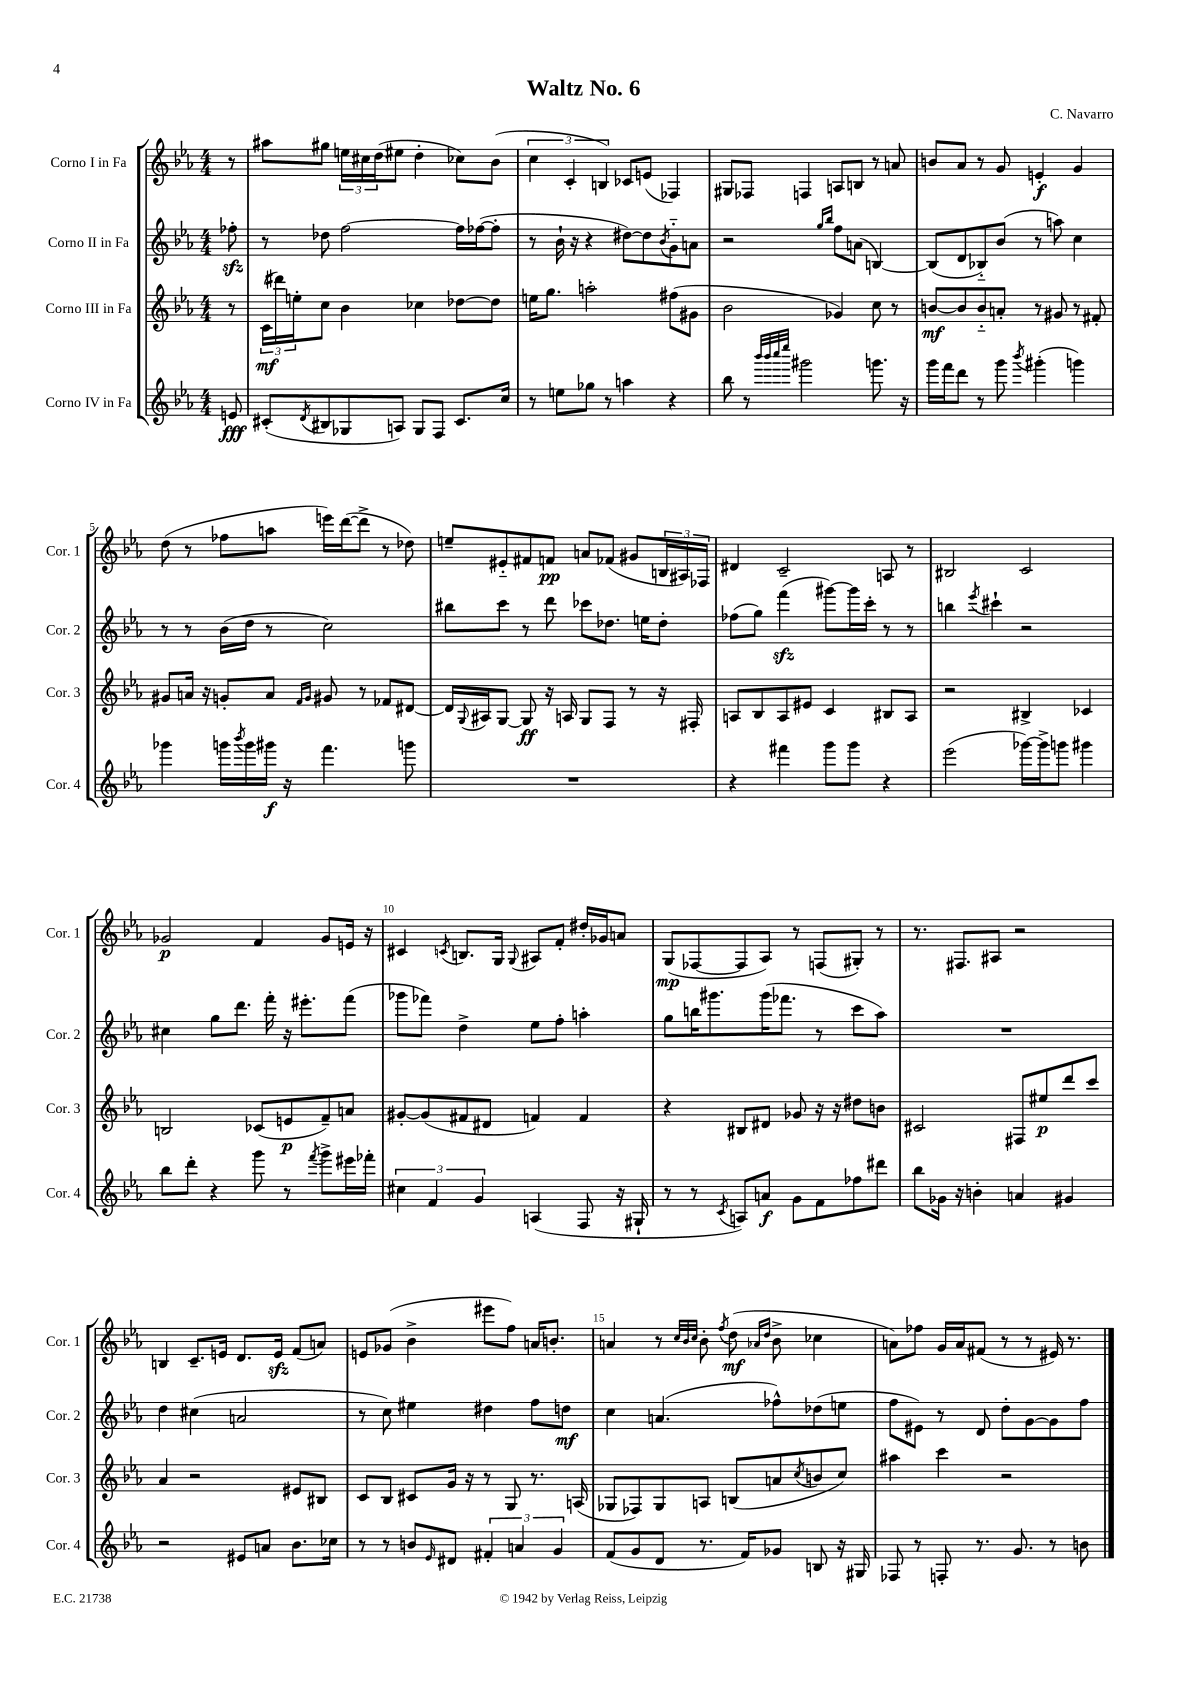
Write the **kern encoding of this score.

**kern	**dynam	**kern	**dynam	**kern	**dynam	**kern	**dynam
*part4	*part4	*part3	*part3	*part2	*part2	*part1	*part1
*staff4	*staff4	*staff3	*staff3	*staff2	*staff2	*staff1	*staff1
*I"Corno IV in Fa	*	*I"Corno III in Fa	*	*I"Corno II in Fa	*	*I"Corno I in Fa	*
*I'Cor. 4	*	*I'Cor. 3	*	*I'Cor. 2	*	*I'Cor. 1	*
*clefG2	*	*clefG2	*	*clefG2	*	*clefG2	*
*k[b-e-a-]	*	*k[b-e-a-]	*	*k[b-e-a-]	*	*k[b-e-a-]	*
*M4/4	*	*M4/4	*	*M4/4	*	*M4/4	*
=	=	=	=	=	=	=	=
8en/	fff	8r	.	8ff-Xzz'\	.	8r	.
=1	=1	=1	=1	=1	=1	=1	=1
(8c#X'/L	.	(24c\LL	mf	8r	.	8aa#X\L	.
.	.	24ddd#X\)	.	.	.	.	.
.	.	24een'\J	.	.	.	.	.
8qd/	.	.	.	.	.	.	.
8B#X/	.	8cc\J	.	8dd-X\	.	8gg#X\J	.
8G-X/	.	4b-\	.	[2ff\	.	24een\LL	.
.	.	.	.	.	.	24cc#X\	.
.	.	.	.	.	.	(24dd\J	.
8An/J)	.	.	.	.	.	8ee#X\J	.
8G-/L	.	4cc-X\	.	.	.	4dd'\	.
8F/J	.	.	.	.	.	.	.
8.c#/L	.	[8dd-X\L	.	16ff\LL]	.	8cc-X\L)	.
.	.	.	.	([16ff-X\J	.	.	.
.	.	8dd-\J]	.	8ff-'\J]	.	(8b-\J	.
16cc/Jk	.	.	.	.	.	.	.
=2	=2	=2	=2	=2	=2	=2	=2
8r	.	16een\KL	.	8r	.	6cc\	.
.	.	8.gg\J	.	.	.	.	.
8een\L	.	.	.	16b-`\	.	.	.
.	.	.	.	.	.	6c'/	.
.	.	.	.	16r	.	.	.
8gg-X\J	.	2aan'\	.	4r	.	.	.
.	.	.	.	.	.	6Bn/)	.
8r	.	.	.	.	.	.	.
4aan\	.	.	.	[8dd#X\L)	.	8c-X/L	.
.	.	.	.	8dd#\]	.	(8en/J	.
.	.	.	.	8qb-/	.	.	.
4r	.	(8ff#X\L	.	8g\	.	4F-X/)	.
.	.	8g#X\J	.	8an\J	.	.	.
=3	=3	=3	=3	=3	=3	=3	=3
8bb-\	.	2b-\	.	2r	.	8G#X/L	.
8r	.	.	.	.	.	8F-X/J	.
32qqbbb-/LLL	.	.	.	.	.	.	.
32qqbbb-/	.	.	.	.	.	.	.
32qqcccc/	.	.	.	.	.	.	.
32qqeeee-/JJJ	.	.	.	.	.	.	.
2ggg#X\	.	.	.	.	.	4Fn/	.
.	.	.	.	16qqgg/LL	.	.	.
.	.	.	.	16qqbb-/JJ	.	.	.
.	.	4g-X/)	.	8ff\L	.	8An/L	.
.	.	.	.	(8an\J	.	8Bn/J	.
8.gggn\	.	8cc\	.	[4Bn/)	.	8r	.
.	.	8r	.	.	.	8an/	.
16r	.	.	.	.	.	.	.
=4	=4	=4	=4	=4	=4	=4	=4
16ggg\LL	.	[8bn/L	mf	(8B/L]	.	8bn/L	.
16fff\J	.	.	.	.	.	.	.
8ddd\J	.	8b/]	.	8d/	.	8a-/J	.
8r	.	8b/	.	8B-X/)	.	8r	.
8ggg\	.	8an'/J	.	(8b-/J	.	8g/	.
8qbbb-/	.	.	.	.	.	.	.
(4ggg#X'\	.	8r	.	8r	.	4en'/	f
.	.	8g#X/	.	8aan\)	.	.	.
4gggn\)	.	8r	.	4cc\	.	4g/	.
.	.	8f#X'/	.	.	.	.	.
!!LO:LB:g=z
=5	=5	=5	=5	=5	=5	=5	=5
4ggg-X\	.	8g#X/L	.	8r	.	(8dd\	.
.	.	16an/Jk	.	8r	.	8r	.
.	.	16r	.	.	.	.	.
16gggn\LL	.	8gn'/L	.	(16b-\LL	.	8ff-X\L	.
8qbbb-/	.	.	.	.	.	.	.
16ggg\	.	.	.	16dd\JJ	.	.	.
16ggg#X\JJ	f	8a/J	.	8r	.	8aan\J	.
16r	.	.	.	.	.	.	.
.	.	16qqf/LL	.	.	.	.	.
.	.	16qqg/JJ	.	.	.	.	.
4.fff\	.	8g#X/	.	2cc\)	.	16eeen\LL)	.
.	.	.	.	.	.	([16ddd\J	.
.	.	8r	.	.	.	8ddd^\J]	.
.	.	8f-X/L	.	.	.	8r	.
8gggn\	.	[8d#X/J	.	.	.	8dd-X\)	.
=6	=6	=6	=6	=6	=6	=6	=6
1r	.	16d#/LL]	.	8bb#X\L	.	8een~/L	.
.	.	8qqG/	.	.	.	.	.
.	.	16A#X/J	.	.	.	.	.
.	.	[8G/J	.	8ccc\J	.	8e#X/	.
.	.	8G/]	ff	8r	.	8f#X/	.
.	.	16r	.	8ddd\	.	8fn/J	pp
.	.	16An/	.	.	.	.	.
.	.	8G/L	.	8ccc-X\L	.	8an/L	.
.	.	8F/J	.	8.dd-X\J	.	(8f-X/J	.
.	.	8r	.	.	.	8g#X/L	.
.	.	.	.	16een\KL	.	.	.
.	.	16r	.	8dd-'\J	.	24Bn/L	.
.	.	.	.	.	.	24A#X/)	.
.	.	16F#X'/	.	.	.	.	.
.	.	.	.	.	.	24F-X/JJ	.
=7	=7	=7	=7	=7	=7	=7	=7
4r	.	8An/L	.	(8ff-X\L	.	4d#X/	.
.	.	8B-/	.	8gg\J)	.	.	.
4fff#X\	.	8A/	.	(4fffzz\	.	2c~/	.
.	.	8e#X/J	.	.	.	.	.
8ggg\L	.	4c/	.	[8ggg#X\L)	.	.	.
8ggg\J	.	.	.	16ggg#\L]	.	.	.
.	.	.	.	16ccc'\JJ	.	.	.
4r	.	8B#X/L	.	8r	.	8An/	.
.	.	8A/J	.	8r	.	8r	.
=8	=8	=8	=8	=8	=8	=8	=8
(2eee-\	.	2r	.	4bbn\	.	2B#X/	.
.	.	.	.	8qeee-/	.	.	.
.	.	.	.	4ccc#X`\	.	.	.
[16ggg-X\LL)	.	4B#X^/	.	2r	.	2c/	.
16ggg-^\J]	.	.	.	.	.	.	.
8gggn\J	.	.	.	.	.	.	.
4ggg#X\	.	4c-X/	.	.	.	.	.
!!LO:LB:g=z
=9	=9	=9	=9	=9	=9	=9	=9
8bb-\L	.	2Bn/	.	4cc#X\	.	2g-X/	p
8ddd'\J	.	.	.	.	.	.	.
4r	.	.	.	8gg\L	.	.	.
.	.	.	.	8.ddd\J	.	.	.
8ggg\	.	(8c-X/L	.	.	.	4f/	.
.	.	.	.	16fff'\	.	.	.
8r	.	8en/	p	16r	.	.	.
.	.	.	.	8.eee#X'\L	.	.	.
8qfff/	.	.	.	.	.	.	.
8ggg^\L	.	8f~/)	.	.	.	8g-/L	.
16eee#X\L	.	8an/J	.	(8fff\J	.	16en/Jk	.
16fff-X'\JJ	.	.	.	.	.	16r	.
=10	=10	=10	=10	=10	=10	=10	=10
6cc#X\	.	[8g#X'/L	.	8ggg-X\L	.	4c#X/	.
.	.	(8g#/]	.	8fff-X\J)	.	.	.
6f/	.	.	.	.	.	.	.
.	.	.	.	.	.	8qcn/	.
.	.	8f#X/	.	4dd^\	.	8.Bn/L	.
6g/	.	.	.	.	.	.	.
.	.	8d#X/J	.	.	.	.	.
.	.	.	.	.	.	16G/Jk	.
.	.	.	.	.	.	8qqG/	.
(4An/	.	4fn/)	.	8ee-\L	.	8A#X/L	.
.	.	.	.	8ff'\J	.	8f'/J	.
8F/	.	4f/	.	4aan'\	.	16dd#X'/LL	.
.	.	.	.	.	.	16g-X/J	.
16r	.	.	.	.	.	8an/J	.
16G#X`/	.	.	.	.	.	.	.
=11	=11	=11	=11	=11	=11	=11	=11
8r	.	4r	.	8gg\L	.	(8G/L	mp
8r	.	.	.	16bbn\K	.	[8F-X/	.
.	.	.	.	8.ggg#X\	.	.	.
8qc/	.	.	.	.	.	.	.
8An/L)	.	8B#X/L	.	.	.	8F-/]	.
8an/J	f	8d#X/J	.	(16ggg#\K	.	8A-/J)	.
.	.	.	.	8.fff-X\J	.	.	.
8g\L	.	8g-X/	.	.	.	8r	.
8f\	.	16r	.	8r	.	(8Fn/L	.
.	.	16r	.	.	.	.	.
8ff-X\	.	8dd#X\L	.	8ccc\L	.	8G#X'/J)	.
8ddd#X\J	.	8bn\J	.	8aa-\J)	.	8r	.
=12	=12	=12	=12	=12	=12	=12	=12
8bb-\L	.	2c#X/	.	1r	.	8.r	.
16g-X\Jk	.	.	.	.	.	.	.
16r	.	.	.	.	.	8.F#X/L	.
4bn'\	.	.	.	.	.	.	.
.	.	.	.	.	.	8A#X/J	.
4an/	.	8F#X/L	.	.	.	2r	.
.	.	8ee#X/	p	.	.	.	.
4g#X/	.	8ddd/	.	.	.	.	.
.	.	8ccc/J	.	.	.	.	.
!!LO:LB:g=z
=13	=13	=13	=13	=13	=13	=13	=13
2r	.	4a-/	.	4dd\	.	4Bn/	.
.	.	2r	.	(4cc#X\	.	8.c~/L	.
.	.	.	.	.	.	16en/Jk	.
8e#X/L	.	.	.	2an/	.	8.d/L	.
8an/J	.	.	.	.	.	.	.
.	.	.	.	.	.	16ezz/Jk	.
8.b-\L	.	8e#X/L	.	.	.	(8f/L	.
.	.	8B#X/J	.	.	.	8an/J)	.
16cc-X\Jk	.	.	.	.	.	.	.
=14	=14	=14	=14	=14	=14	=14	=14
8r	.	8c/L	.	8r	.	8en/L	.
8r	.	8B-/J	.	8cc\)	.	(8g-X/J	.
8bn/L	.	8c#X/L	.	4ee#X\	.	4b-^\	.
16qqe-/	.	.	.	.	.	.	.
8d#X/J	.	16g/Jk	.	.	.	.	.
.	.	16r	.	.	.	.	.
6f#X'/	.	8r	.	4dd#X\	.	8eee#X\L	.
.	.	8G/	.	.	.	8ff\J)	.
6an/	.	.	.	.	.	.	.
.	.	8.r	.	8ff\L	.	16an/KL	.
.	.	.	.	.	.	8.bn'/J	.
6g/	.	.	.	.	.	.	.
.	.	.	.	8ddn\J	mf	.	.
.	.	(16An/	.	.	.	.	.
=15	=15	=15	=15	=15	=15	=15	=15
(8f/L	.	8G-X/L	.	4cc\	.	4an/	.
8g/	.	8F-X/)	.	.	.	.	.
8d/J	.	8G-/	.	(4.an/	.	8r	.
.	.	.	.	.	.	32qqcc/LLL	.
.	.	.	.	.	.	32qqb-/	.
.	.	.	.	.	.	32qqcc/JJJ	.
8.r	.	8An/J	.	.	.	8b-'\	.
.	.	.	.	.	.	8qff/	.
.	.	(8Bn/L	.	.	.	(8dd\	mf
16f/KL)	.	.	.	.	.	.	.
.	.	.	.	.	.	16qqa-X/LL	.
.	.	.	.	.	.	16qqdd/JJ	.
8g-X/J	.	8an/	.	8ff-X^^\L)	.	8b-^\	.
.	.	8qcc/	.	.	.	.	.
8Bn/	.	8bn/	.	(8dd-X\	.	4cc-X\	.
16r	.	8cc/J)	.	8een\J	.	.	.
16G#X/	.	.	.	.	.	.	.
=16	=16	=16	=16	=16	=16	=16	=16
8F-X/	.	4aa#X\	.	8ff\L	.	8an\L)	.
8r	.	.	.	8e#X\J)	.	8ff-X\J	.
8Fn'/	.	4ccc\	.	8r	.	16g/LL	.
.	.	.	.	.	.	16a/J	.
8.r	.	.	.	8d/	.	(8f#X/J	.
.	.	2r	.	8dd'\L	.	8r	.
8.g/	.	.	.	.	.	.	.
.	.	.	.	[8g\	.	8r	.
8r	.	.	.	8g\]	.	16e#X/)	.
.	.	.	.	.	.	8.r	.
8bn\	.	.	.	8ff\J	.	.	.
==	==	==	==	==	==	==	==
*-	*-	*-	*-	*-	*-	*-	*-
